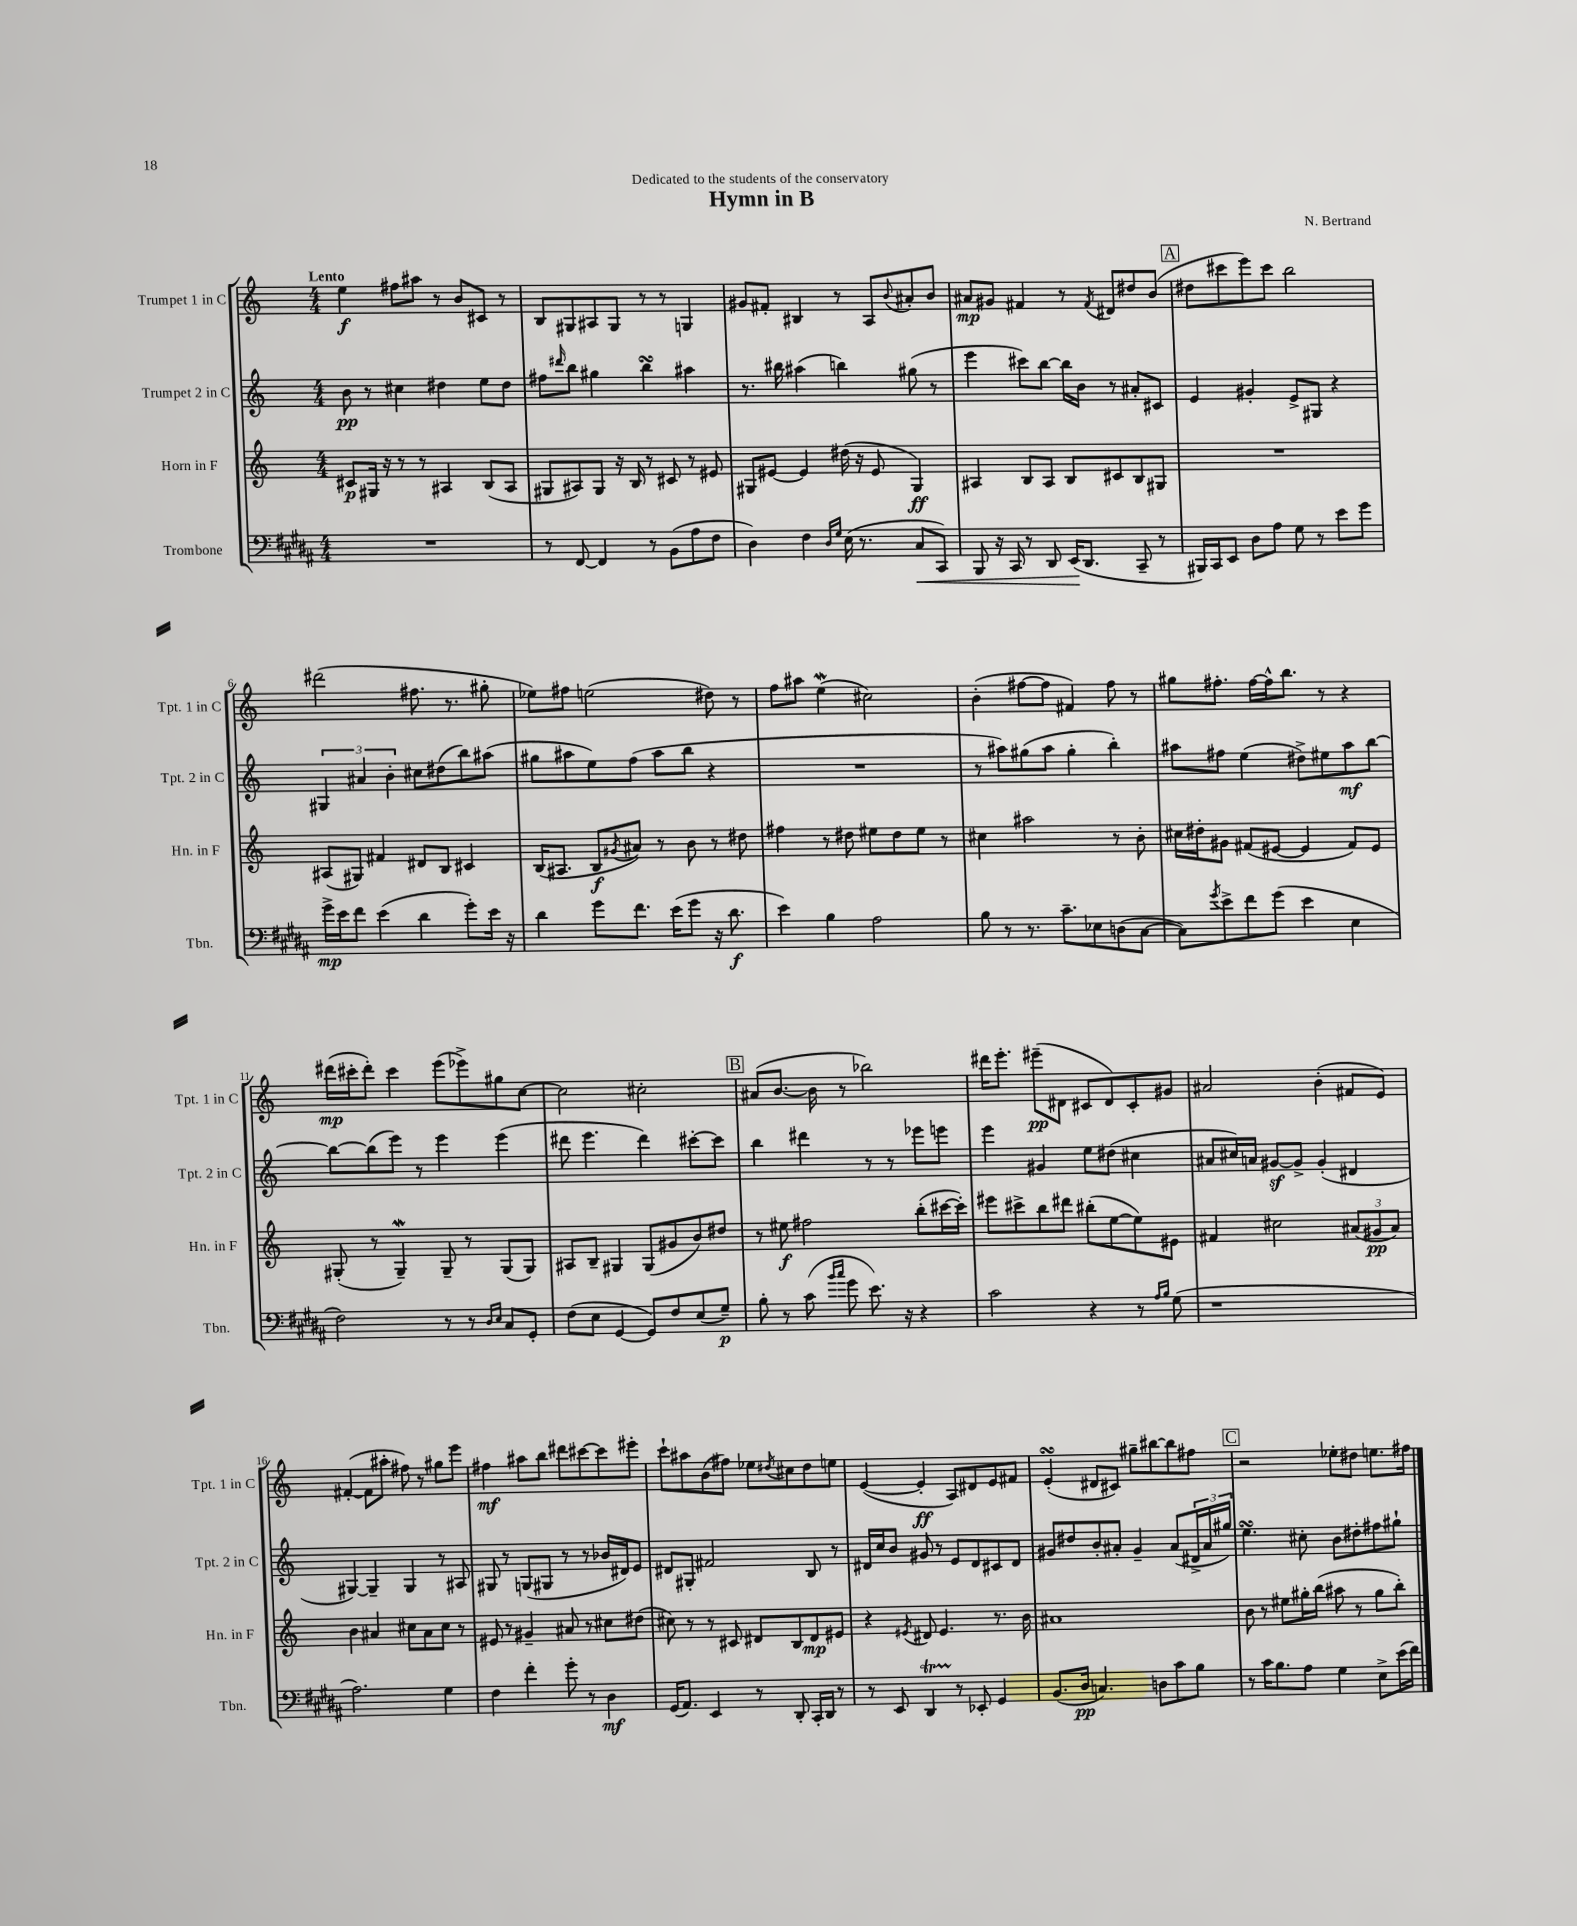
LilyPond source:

\header { title = "Hymn in B" composer = "N. Bertrand" dedication = "Dedicated to the students of the conservatory" }
<<
\new StaffGroup <<
\new Staff = "s0" \with { instrumentName = "Trumpet 1 in C" shortInstrumentName = "Tpt. 1 in C" } {
    \clef treble \key c \major \numericTimeSignature \time 4/4 \tempo "Lento"
    e''4\f fis''8 ais''8 r8 b'8 cis'8 r8 |
    b8 gis8 ais8 gis8 r8 r8 g4 |
    gis'8 fis'8-. bis4 r8 a8 \appoggiatura { b'8 } ais'8-. b'8 |
    ais'8\mp gis'8 fis'4 r8 \acciaccatura { fis'8 } dis'8 dis''8 b'8( |
    \mark \markup { \box "A" } dis''8 cis'''8 e'''8) cis'''8 b''2 |
    dis'''2( fis''8. r8. gis''8-. |
    ees''8) fis''8 e''2( dis''8) r8 |
    f''8 ais''8 e''4\mordent( cis''2) |
    b'4-.( fis''8~ fis''8 fis'4) fis''8 r8 |
    gis''8 fis''8.-. fis''16~ fis''16-^ b''8. r8 r4 |
    dis'''16\mp( cis'''16-. dis'''8-.) cis'''4 e'''8( ees'''8->) gis''8 c''8~ |
    c''2 cis''2-. |
    \mark \markup { \box "B" } ais'8( b'8.~ b'16 r8 bes''2) |
    dis'''16 e'''8.-. eis'''8--\pp( dis'8 cis'8 dis'8) cis'8-. gis'8 |
    ais'2 b'4-.( fis'8 e'8) |
    fis'4~-.( fis'8 ais''8-. fis''8) r8 gis''8 e'''8 |
    fis''4\mf ais''8 b''8 dis'''8 cis'''8~ cis'''8 eis'''8-. |
    c'''8-! ais''8 b'8( fis''8) ees''8 \acciaccatura { dis''8 } cis''8 dis''8 e''8 |
    e'4~( e'4-.\ff a8) dis'8 e'8 fis'8 |
    e'4-.\turn( dis'8 cis'8) gis''8-- bis''8~ bis''8 fis''8 |
    \mark \markup { \box "C" } r2 ees''8-. dis''8 e''8. fis''16 \bar "|." |
}
\new Staff = "s1" \with { instrumentName = "Trumpet 2 in C" shortInstrumentName = "Tpt. 2 in C" } {
    \clef treble \key c \major \numericTimeSignature \time 4/4
    b'8\pp r8 cis''4 dis''4 e''8 dis''8 |
    fis''8 \grace { dis'''16 } b''8 gis''4 b''4\turn ais''4 |
    r8. bis''16 ais''4( b''4) gis''8( r8 |
    e'''4 cis'''8) b''8~ b''16 b'16 r8 ais'8-. cis'8 |
    \mark \markup { \box "A" } e'4 gis'4-. e'8-> gis8 r4 |
    \tuplet 3/2 { gis4 ais'4 b'4-. } cis''8 dis''8( b''8) ais''8( |
    gis''8 ais''8 e''8) f''8( ais''8 b''8 r4 |
    R1 |
    r8 ais''8) gis''8( ais''8 gis''4-. b''4-.) |
    ais''8 fis''8 e''4( dis''8->) eis''8 ais''8\mf b''8~ |
    b''8~ b''8( e'''8) r8 e'''4 e'''4( |
    dis'''8 e'''4. dis'''4) cis'''8~-. cis'''8 |
    \mark \markup { \box "B" } b''4 dis'''4 r8 r8 ees'''8 e'''8 |
    e'''4 gis'4 e''8 dis''8( cis''4 |
    ais'8 cis''16) a'16 gis'8~\sf gis'8-> gis'4-.( dis'4 |
    gis4~) gis4-- gis4 r8 ais8 |
    gis8 r8 g8( gis8 r8 r8 bes'16 dis'16) e'8 |
    dis'8 gis8-. fis'2 b8 r8 |
    dis'16 c''16 b'8 gis'8 r8 e'8 dis'8 cis'8 dis'8 |
    gis'8 dis''8 b'8-. ais'8-. gis'4-- ais'8( \tuplet 3/2 { dis'16-> ais'16 gis''16) } |
    \mark \markup { \box "C" } e''4.\turn cis''8-. b'8 dis''8-. fis''8 gis''8-! \bar "|." |
}
\new Staff = "s2" \with { instrumentName = "Horn in F" shortInstrumentName = "Hn. in F" } {
    \clef treble \key c \major \numericTimeSignature \time 4/4
    cis'8\p gis16 r16 r8 r8 ais4 b8( ais8 |
    gis8 ais8) gis8 r16 b16 r8 cis'8 r8 eis'8 |
    gis8 eis'8~ eis'4 dis''16( r16 eis'8 gis4\ff) |
    ais4 b8 ais8 b8 cis'8 b8 gis8 |
    \mark \markup { \box "A" } R1 |
    ais8( gis8) fis'4 dis'8 b8 cis'4 |
    b16( ais8. b8\f \acciaccatura { gis'8 } ais'8) r8 b'8 r8 dis''8 |
    fis''4 r8 dis''8 eis''8 dis''8 eis''8 r8 |
    cis''4 ais''2 r8 b'8-. |
    cis''16 dis''16-. gis'8 fis'8( eis'8~ eis'4 fis'8) eis'8 |
    gis8-.( r8 gis4--\mordent) gis8-- r8 gis8( gis8) |
    ais8 b8-- gis4 gis8( gis'8 b'8) dis''8 |
    \mark \markup { \box "B" } r8 eis''8\f fis''2 b''8-.( cis'''16~ cis'''16-.) |
    eis'''8 cis'''8-> b''8 dis'''8 bis''8-.( e''8~ e''8) eis'8 |
    fis'4 cis''2 \tuplet 3/2 { ais'8( gis'8\pp ais'8) } |
    b'4 ais'4 cis''8 ais'8 cis''8 r8 |
    eis'8 r8 gis'4-- ais'8 r8 cis''8 dis''8( |
    cis''8) r8 r8 cis'8 dis'8 b8 dis'8\mp eis'8 |
    r4 \acciaccatura { eis'8 } dis'8 eis'4. r8. b'16 |
    ais'1 |
    \mark \markup { \box "C" } b'8 r8 eis''8 gis''16-. b''16( ais''8 r8 gis''8 b''8-.) \bar "|." |
}
\new Staff = "s3" \with { instrumentName = "Trombone" shortInstrumentName = "Tbn." } {
    \clef bass \key b \major \numericTimeSignature \time 4/4
    R1 |
    r8 fis,8~ fis,4 r8 b,8( ais8 fis8 |
    dis4) fis4 \grace { dis16 gis16 } e16( r8. cis8\< cis,8) |
    b,,8 r16 cis,16 r8 dis,8 e,16\!( dis,8. cis,8-- r8 |
    \mark \markup { \box "A" } bis,,16) cis,16 e,8 dis8 ais8 gis8 r8 e'8 gis'8 |
    gis'16->\mp e'16 fis'8 e'4( dis'4 gis'8-.) e'16 r16 |
    dis'4 gis'8 fis'8. e'16( gis'8 r16 dis'8.\f |
    e'4) b4 ais2 |
    b8 r8 r8. cis'8.-- ees8 d8( cis8~ |
    cis8) \acciaccatura { gis'8 } e'8-> fis'8 gis'8( e'4 e4 |
    fis2) r8 r8 \grace { dis16 e16 } cis8 gis,8-. |
    fis8( e8 gis,4~ gis,8) fis8 e8( gis8--\p) |
    \mark \markup { \box "B" } b8-. r8 cis'8( \grace { b'16 cis''16 } gis'8 e'8.) r16 r4 |
    cis'2 r4 r8 \grace { ais16 b16 } gis8( |
    r1 |
    ais2.) gis4 |
    fis4 fis'4-. gis'8-. r8 dis4\mf |
    gis,16( ais,8.) e,4 r8 dis,8-. cis,16-. dis,16 r8 |
    r8 e,8 dis,4\startTrillSpan r8\stopTrillSpan ees,8-. gis,4 |
    b,8.( dis16\pp c4.) d8 cis'8 b8 |
    \mark \markup { \box "C" } r8 cis'16 b8. ais8 gis4 e8-> e'16( fis'16) \bar "|." |
}
>>
>>
